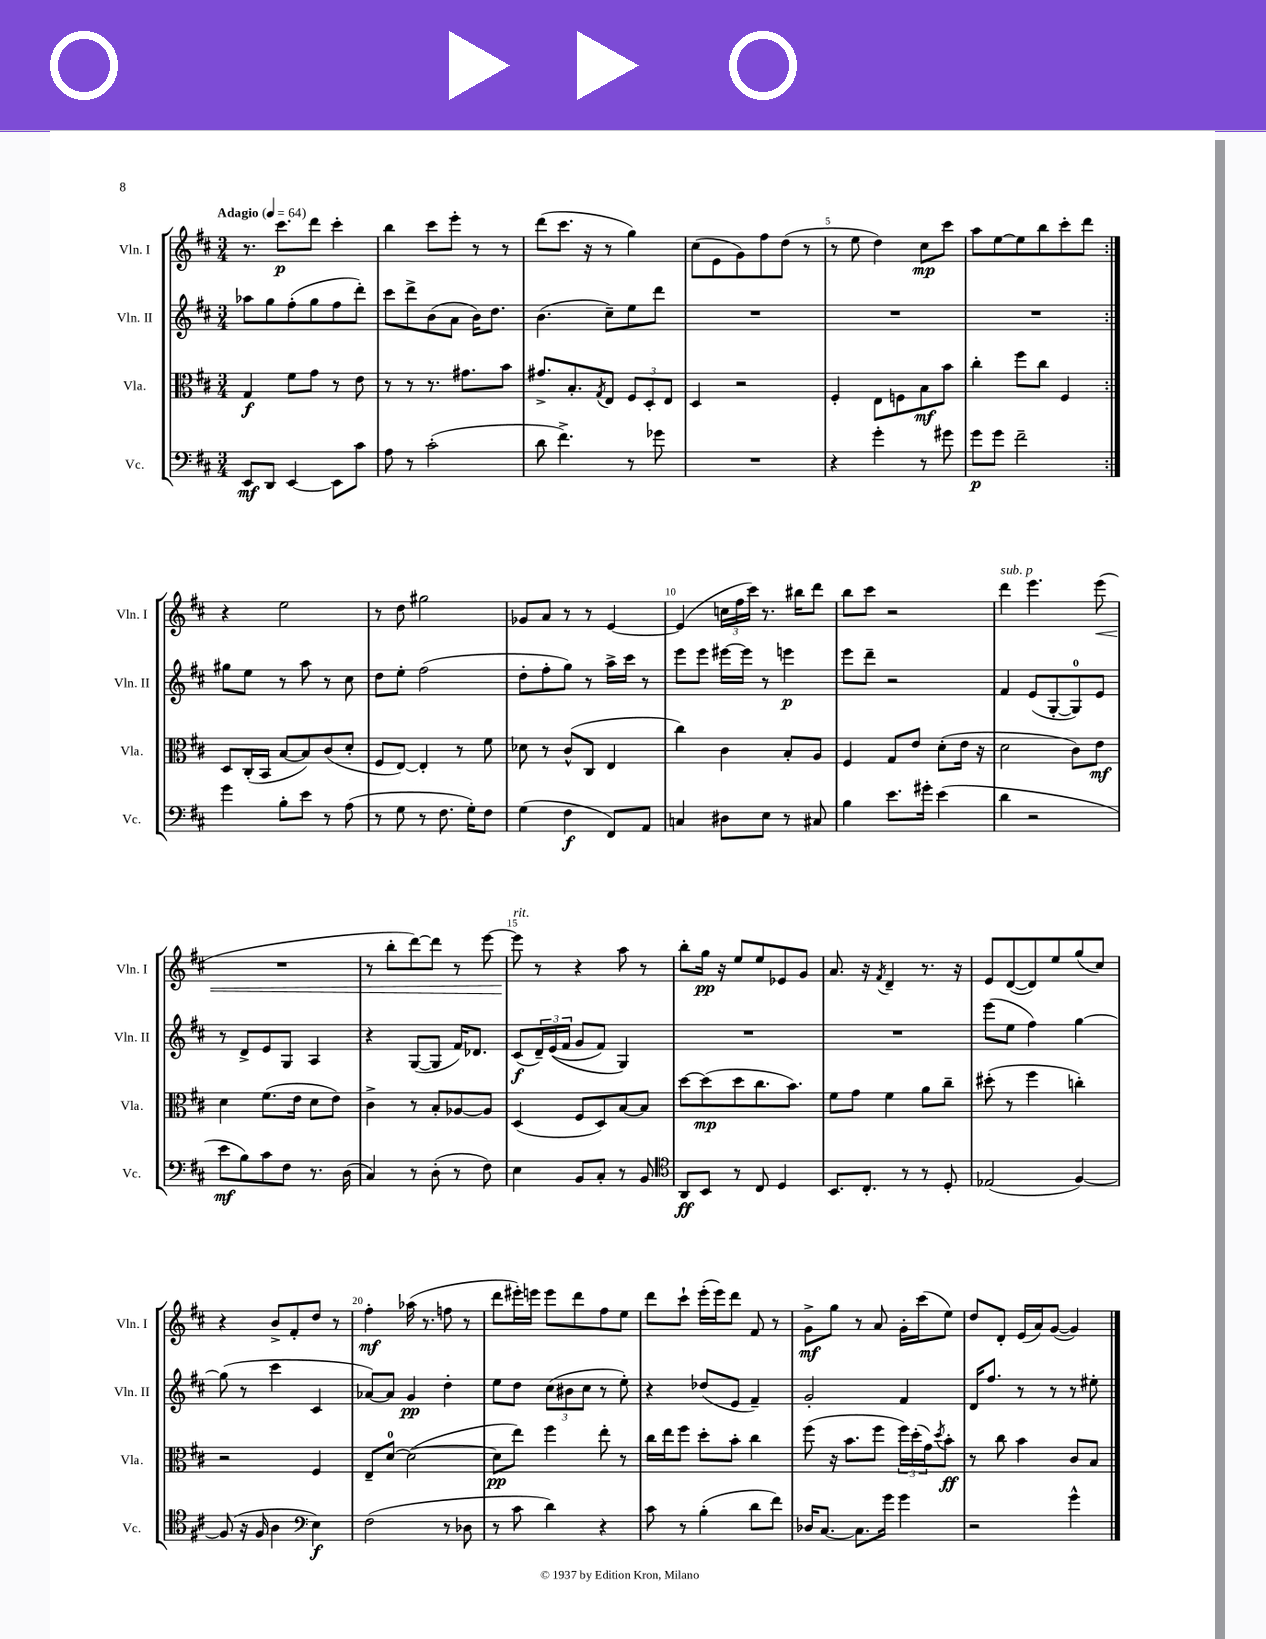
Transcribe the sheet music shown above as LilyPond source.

<<
\new StaffGroup <<
\new Staff = "s0" \with { instrumentName = "Vln. I" shortInstrumentName = "Vln. I" } {
    \clef treble \key d \major \numericTimeSignature \time 3/4 \tempo "Adagio" 4 = 64
    \repeat volta 2 { r8. cis'''8.\p d'''8 cis'''4-. |
    b''4 cis'''8 e'''8-. r8 r8 |
    d'''8( cis'''8. r16 r8 g''4) |
    cis''8( e'8 g'8) fis''8 d''8( r8 |
    r8 e''8 d''4) cis''8\mp cis'''8 |
    a''8 e''8~ e''8 b''8 cis'''8-. d'''8 | }
    r4 e''2 |
    r8 d''8 gis''2 |
    ges'8 a'8 r8 r8 e'4~ |
    e'4( \tuplet 3/2 { c''16 fis''16 cis'''16) } r8. bis''16 d'''8 |
    b''8 cis'''8 r2 |
    d'''4^\markup { \italic "sub. p" } e'''4. e'''8\<( |
    R2. |
    r8 b''8-. d'''8~) d'''8 r8 e'''8~ |
    e'''8\!^\markup { \italic "rit." } r8 r4 a''8 r8 |
    b''8-. g''16\pp r16 e''8 e''8 ees'8 g'8 |
    a'8. r16 \acciaccatura { fis'8 } d'4-- r8. r16 |
    e'8 d'8~( d'8) e''8 g''8( cis''8) |
    r4 b'8-> fis'8-. d''8 r8 |
    fis''4-.\mf aes''16( r8. f''8 r8 |
    d'''8 eis'''16-.) e'''16 e'''8 d'''8 fis''8 e''8 |
    d'''8 cis'''8-! e'''16-.( e'''16) d'''8 fis'8 r8 |
    g'8->\mf g''8 r8 a'8 g'16-. cis'''16( e''8) |
    d''8 d'8-. e'16( a'16) g'8~( g'4) \bar "|." |
}
\new Staff = "s1" \with { instrumentName = "Vln. II" shortInstrumentName = "Vln. II" } {
    \clef treble \key d \major \numericTimeSignature \time 3/4
    \repeat volta 2 { aes''8 g''8 fis''8-.( g''8 fis''8 d'''8-.) |
    cis'''8 d'''8-> b'8( a'8 b'16) d''8. |
    b'4.( cis''8--) e''8 d'''8 |
    R2. |
    R2. |
    R2. | }
    gis''8 e''8 r8 a''8 r8 cis''8 |
    d''8 e''8-. fis''2( |
    d''8-. fis''8-. g''8) r8 a''16-> cis'''16 r8 |
    e'''8 e'''8 eis'''16~ eis'''16 r8 e'''4\p |
    e'''8 d'''8-- r2 |
    fis'4 e'8( g8~-. g8-0) e'8 |
    r8 d'8-> e'8 g8 a4 |
    r4 g8~( g8 fis'16) des'8. |
    cis'8\f( \tuplet 3/2 { d'16--) e'16(\( fis'16 } g'8 fis'8) g4\) |
    R2. |
    R2. |
    e'''8( e''8 fis''4) g''4~ |
    g''8( r8 cis'''4 cis'4 |
    aes'8~) aes'8 g'4\pp d''4-. |
    e''8 d''8 \tuplet 3/2 { cis''8( bis'8 cis''8 } r8 e''8-.) |
    r4 des''8( e'8 fis'4--) |
    g'2-. fis'4 |
    d'16 fis''8. r8 r8 r8 eis''8-. \bar "|." |
}
\new Staff = "s2" \with { instrumentName = "Vla." shortInstrumentName = "Vla." } {
    \clef alto \key d \major \numericTimeSignature \time 3/4
    \repeat volta 2 { g4\f fis'8 g'8 r8 e'8 |
    r8 r8 r8. gis'8. b'8 |
    gis'8.-> b8.-. \acciaccatura { g8 } e8 \tuplet 3/2 { fis8 d8-. e8 } |
    d4 r2 |
    fis4-. e8 f8 b8\mf b'8 |
    cis''4-. fis''8 cis''8 fis4 | }
    d8 cis16-.( b,16 b8~ b8) cis'8( d'8-. |
    fis8 e8~) e4-. r8 fis'8 |
    des'8 r8 cis'8-^( cis8 e4 |
    cis''4) cis'4 b8-. a8 |
    fis4 g8 e'8 d'8-.( e'16 r16 |
    d'2 cis'8) e'8\mf |
    d'4 fis'8.( e'16 d'8 e'8) |
    cis'4-> r8 b8-. aes8~ aes8 |
    d4( fis8 d8) b8~ b8 |
    d''8~ d''8\mp( d''8 cis''8. b'8.) |
    fis'8 g'8 fis'4 a'8 cis''8-- |
    dis''8-.( r8 fis''4 c''4-.) |
    r2 fis4 |
    e8-- d'8-0~ d'2~( |
    d'8\pp e''8) fis''4 e''8-. r8 |
    cis''16 e''16 fis''8 d''8-. b'8-. cis''4 |
    fis''8( r16 b'8. fis''8 \tuplet 3/2 { fis''16) d''16-.( g'16) } \acciaccatura { d''8 } b'8-.\ff |
    r8 cis''8 b'4 cis'8 b8 \bar "|." |
}
\new Staff = "s3" \with { instrumentName = "Vc." shortInstrumentName = "Vc." } {
    \clef bass \key d \major \numericTimeSignature \time 3/4
    \repeat volta 2 { e,8\mf d,8 e,4~ e,8 cis'8 |
    a8 r8 cis'2-.( |
    d'8 fis'4.->) r8 ges'8 |
    R2. |
    r4 g'4-. r8 gis'8 |
    g'8\p g'8 fis'2-- | }
    g'4 b8-. e'8 r8 a8( |
    r8 g8 r8 fis8. g16-.) fis8 |
    g4( fis4\f fis,8) a,8 |
    c4 dis8 e8 r8 cis8 |
    b4 e'8. gis'16-. e'4( |
    d'4 r2 |
    e'8\mf b8) cis'8 fis8 r8. d16( |
    cis4) r8 d8-.( r8 fis8) |
    e4 b,8 cis8-. r8 b,8 |
    \clef tenor a,8\ff b,8 r8 cis8 d4 |
    b,8. cis8.-. r8 r8 d8-. |
    ees2( fis4~) |
    fis8( r16 fis16 a4 \clef bass e4\f) |
    fis2( r8 des8 |
    r8 cis'8 d'4) r4 |
    cis'8 r8 b4-.( d'8 fis'8) |
    des16 cis8.~ cis8. g'16 g'4 |
    r2 g'4-^ \bar "|." |
}
>>
>>
\layout { \context { \Score \override BarNumber.break-visibility = ##(#f #t #t) barNumberVisibility = #(every-nth-bar-number-visible 5) } }
